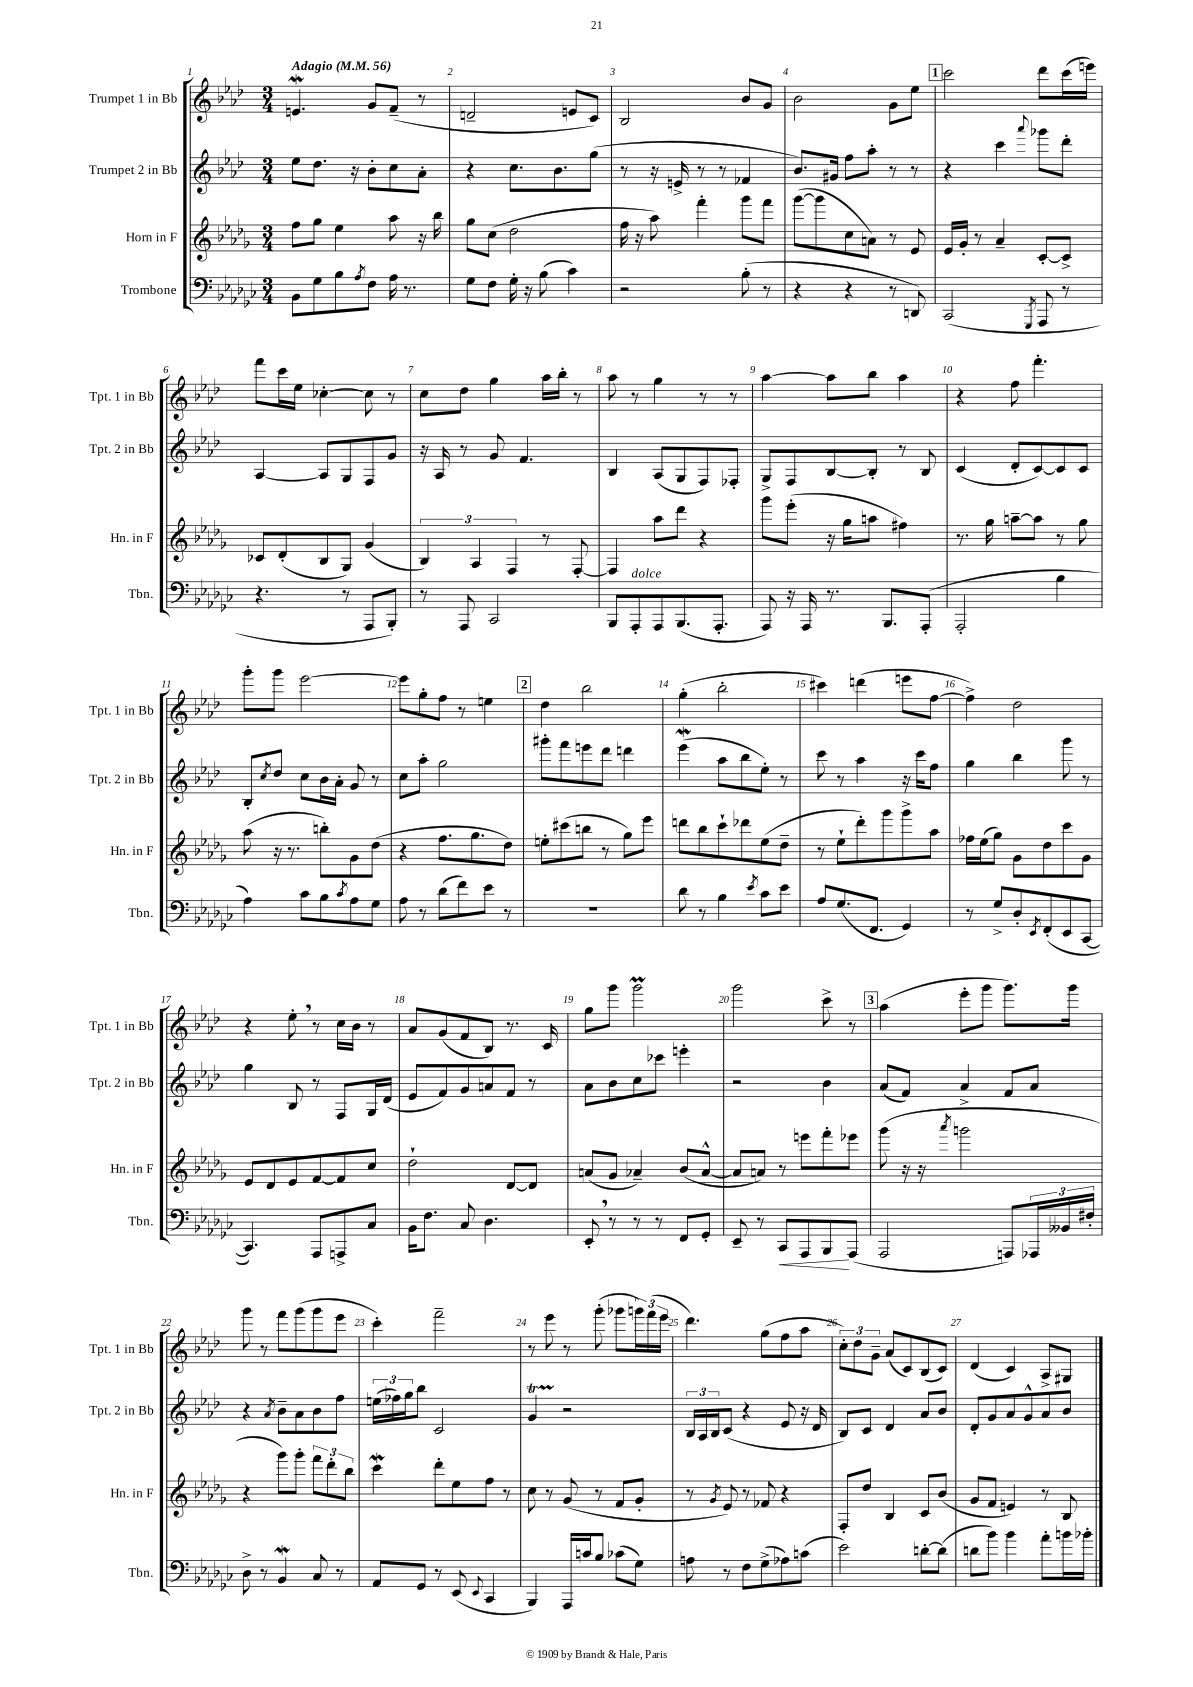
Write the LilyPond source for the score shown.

<<
\new StaffGroup <<
\new Staff = "s0" \with { instrumentName = "Trumpet 1 in Bb" shortInstrumentName = "Tpt. 1 in Bb" } {
    \clef treble \key aes \major \numericTimeSignature \time 3/4 \tempo "Adagio" 4 = 56
    e'4.\mordent g'8 f'8--( r8 |
    d'2-- e'8 c'8) |
    bes2 bes'8 g'8 |
    bes'2 g'8 ees''8 |
    \mark \markup { \box "1" } c'''2 des'''8 c'''16( e'''16) |
    f'''8 c'''16 ees''16 ces''4~-. ces''8 r8 |
    c''8 des''8 g''4 aes''16 bes''16-. r8 |
    aes''8 r8 g''4 r8 r8 |
    aes''4~ aes''8 bes''8 aes''4 |
    r4 f''8 f'''4.-. |
    g'''8-. g'''8 ees'''2~ |
    ees'''8 g''8-. f''8 r8 e''4 |
    \mark \markup { \box "2" } des''4 bes''2 |
    g''4-.( bes''2-. |
    cis'''4) d'''4( e'''8 f''8~ |
    f''4->) des''2 |
    r4 ees''8-. \breathe r8 c''16 bes'16 r8 |
    aes'8 g'8( f'8 bes8) r8. c'16 |
    g''8 g'''8 g'''2\prall |
    g'''2 c'''8-> r8 |
    \mark \markup { \box "3" } aes''4( ees'''8-. g'''8 g'''8.) g'''16 |
    g'''8 r8 f'''8 g'''8( g'''8 ees'''8 |
    c'''4-.) f'''2-- |
    r8 ees'''8 r8 g'''8-.( ges'''8 \tuplet 3/2 { g'''16) f'''16( ees'''16 } |
    des'''4.) g''8( f''8 aes''8 |
    \tuplet 3/2 { c''8-.) des''8 g'8-- } aes'8( c'8) bes8( c'8) |
    des'4( c'4) aes8-> gis8 \bar "|." |
}
\new Staff = "s1" \with { instrumentName = "Trumpet 2 in Bb" shortInstrumentName = "Tpt. 2 in Bb" } {
    \clef treble \key aes \major \numericTimeSignature \time 3/4
    ees''8 des''8. r16 bes'8-. c''8 aes'8-. |
    r4 c''8. bes'8. g''8( |
    r8 r16 e'16-> r8 r8 fes'4 |
    bes'8.) gis'16 f''8 aes''8-. r8 r8 |
    \mark \markup { \box "1" } r4 c'''4 \appoggiatura { aes'''8 } ges'''8 des'''8-. |
    aes4~ aes8 g8 f8 g'8 |
    r16 aes16 r8 g'8 f'4. |
    bes4 aes8( g8 f8) fes8-. |
    g8-> f8 bes8~ bes8-. r8 bes8 |
    c'4( des'8-. c'8~) c'8 c'8 |
    bes8-. \acciaccatura { c''8 } des''8 c''8 bes'16 aes'16-. g'8 r8 |
    c''8 aes''8-. g''2 |
    \mark \markup { \box "2" } gis'''8-. f'''8 e'''8 des'''8 d'''4 |
    ees'''4\mordent( aes''8 bes''8 ees''8-.) r8 |
    c'''8 r8 aes''4 r16 c'''16 f''8 |
    g''4 bes''4 g'''8 r8 |
    g''4 bes8 r8 f8 g16 des'16( |
    ees'8 f'8) g'8 a'8 f'8 r8 |
    aes'8 bes'8 c''8 ces'''8 e'''4-. |
    r2 bes'4 |
    \mark \markup { \box "3" } aes'8( f'8) aes'4-> f'8 aes'8 |
    r4 \acciaccatura { aes'8 } bes'8-- aes'8 bes'8 f''8 |
    \tuplet 3/2 { e''16( fes''16) g''16 } bes''8 c'2 |
    g'4\startTrillSpan r2\stopTrillSpan |
    \tuplet 3/2 { bes16 aes16 bes16 } c'8( r4 ees'8 r16 des'16 |
    bes8) c'8 des'4 aes'8 bes'8 |
    des'8-. g'8 aes'8 g'8-^ aes'8 bes'8 \bar "|." |
}
\new Staff = "s2" \with { instrumentName = "Horn in F" shortInstrumentName = "Hn. in F" } {
    \clef treble \key des \major \numericTimeSignature \time 3/4
    f''8 ges''8 ees''4 aes''8 r16 bes''16 |
    ges''8 c''8( des''2 |
    f''16 r16 aes''8) f'''4-. ges'''8 f'''8 |
    ges'''8~( ges'''8 c''8 a'8) r8 ees'8 |
    \mark \markup { \box "1" } ees'16 ges'16-. r8 aes'4-- c'8~-. c'8-> |
    ces'8 des'8-.( bes8 ges8) ges'4( |
    \tuplet 3/2 { bes4) aes4 f4 } r8 f8~-. |
    f4 aes''8 des'''8 r4 |
    ges'''8 ees'''8-.( r16 ges''16 a''8 fis''4) |
    r8. ges''16 a''8~-- a''8 r8 ges''8 |
    aes''8( r16 r8. b''8-.) ges'8 des''8( |
    r4 f''8. ges''8. des''8) |
    \mark \markup { \box "2" } e''8-. cis'''8( b''8 r8 ges''8) ees'''8 |
    d'''8 bes''8 c'''8-! des'''8 ees''8( des''8-- |
    r8 ees''8-! des'''8-.) ges'''8 ges'''8-> aes''8 |
    fes''16 ees''16( ges''8) ges'8 des''8 c'''8 ges'8 |
    ees'8 des'8 ees'8 f'8~ f'8 c''8 |
    des''2-! des'8~ des'8 |
    a'8( ges'8 aes'4--) bes'8( aes'8~-^ |
    aes'8 a'8) r8 e'''8 f'''8-. ees'''8 |
    \mark \markup { \box "3" } ges'''8( r16 r16 \acciaccatura { aes'''8 } g'''2 |
    r4 ges'''8) ges'''8-. \tuplet 3/2 { f'''8 des'''8-. bes''8 } |
    c'''4\mordent des'''8-. ees''8 f''8 r8 |
    c''8 r8 ges'8( r8 f'8 ges'8-. |
    r8 \acciaccatura { ges'8 } ees'8) r8 fes'8 r4 |
    f8-. des''8 bes4 c'8 bes'8( |
    ges'8 f'8 e'4) r8 bes8 \bar "|." |
}
\new Staff = "s3" \with { instrumentName = "Trombone" shortInstrumentName = "Tbn." } {
    \clef bass \key ges \major \numericTimeSignature \time 3/4
    bes,8 ges8 bes8 \acciaccatura { aes8 } f8 aes16 r8. |
    ges8 f8 ges16-. r16 bes8( ces'4) |
    r2 bes8-.( r8 |
    r4 r4 r8 d,8) |
    \mark \markup { \box "1" } ces,2( \acciaccatura { ges,,8 } aes,,8 r8 |
    r4. r8 aes,,8 bes,,8-.) |
    r8 aes,,8 ces,2 |
    bes,,8 aes,,8-.^\markup { \italic "dolce" } aes,,8 bes,,8.( aes,,8.-. |
    aes,,8) r16 aes,,16 r8. bes,,8. aes,,8-.( |
    aes,,2-. bes4 |
    aes4) ces'8 bes8 \acciaccatura { ces'8 } aes8 ges8 |
    aes8 r8 des'8( f'8) ees'8 r8 |
    \mark \markup { \box "2" } R2. |
    des'8 r8 bes4 \acciaccatura { ees'8 } ces'8 ees'8 |
    aes8 ges8.( f,8. ges,4) |
    r8 ges8-> des8-. \acciaccatura { ees,8 } f,8-.( ees,8 ces,8~ |
    ces,4.) aes,,8 a,,8-> ces8 |
    bes,16 f8. ces8 des4. |
    ees,8-. \breathe r8 r8 r8 f,8 ges,8-. |
    ees,8-- r8 ces,8\< aes,,8 bes,,8\! aes,,8( |
    \mark \markup { \box "3" } aes,,2 a,,8) \tuplet 3/2 { aes,,16 beses,16 fis16-. } |
    des8-> r8 bes,4\mordent ces8 r8 |
    aes,8 ges,8 r8 ees,8( \appoggiatura { ees,8 } ces,4 |
    bes,,4) aes,,16 c'16 bes8 ces'8( ges8) |
    a8 r8 f8 ges8->( aes8) c'8( |
    ees'2) d'8~-. d'8( |
    d'8 bes'8) bes'4 aes'8-. b'16 bes'16-. \bar "|." |
}
>>
>>
\layout { \context { \Score \override BarNumber.break-visibility = ##(#f #t #t) barNumberVisibility = #all-bar-numbers-visible } }
